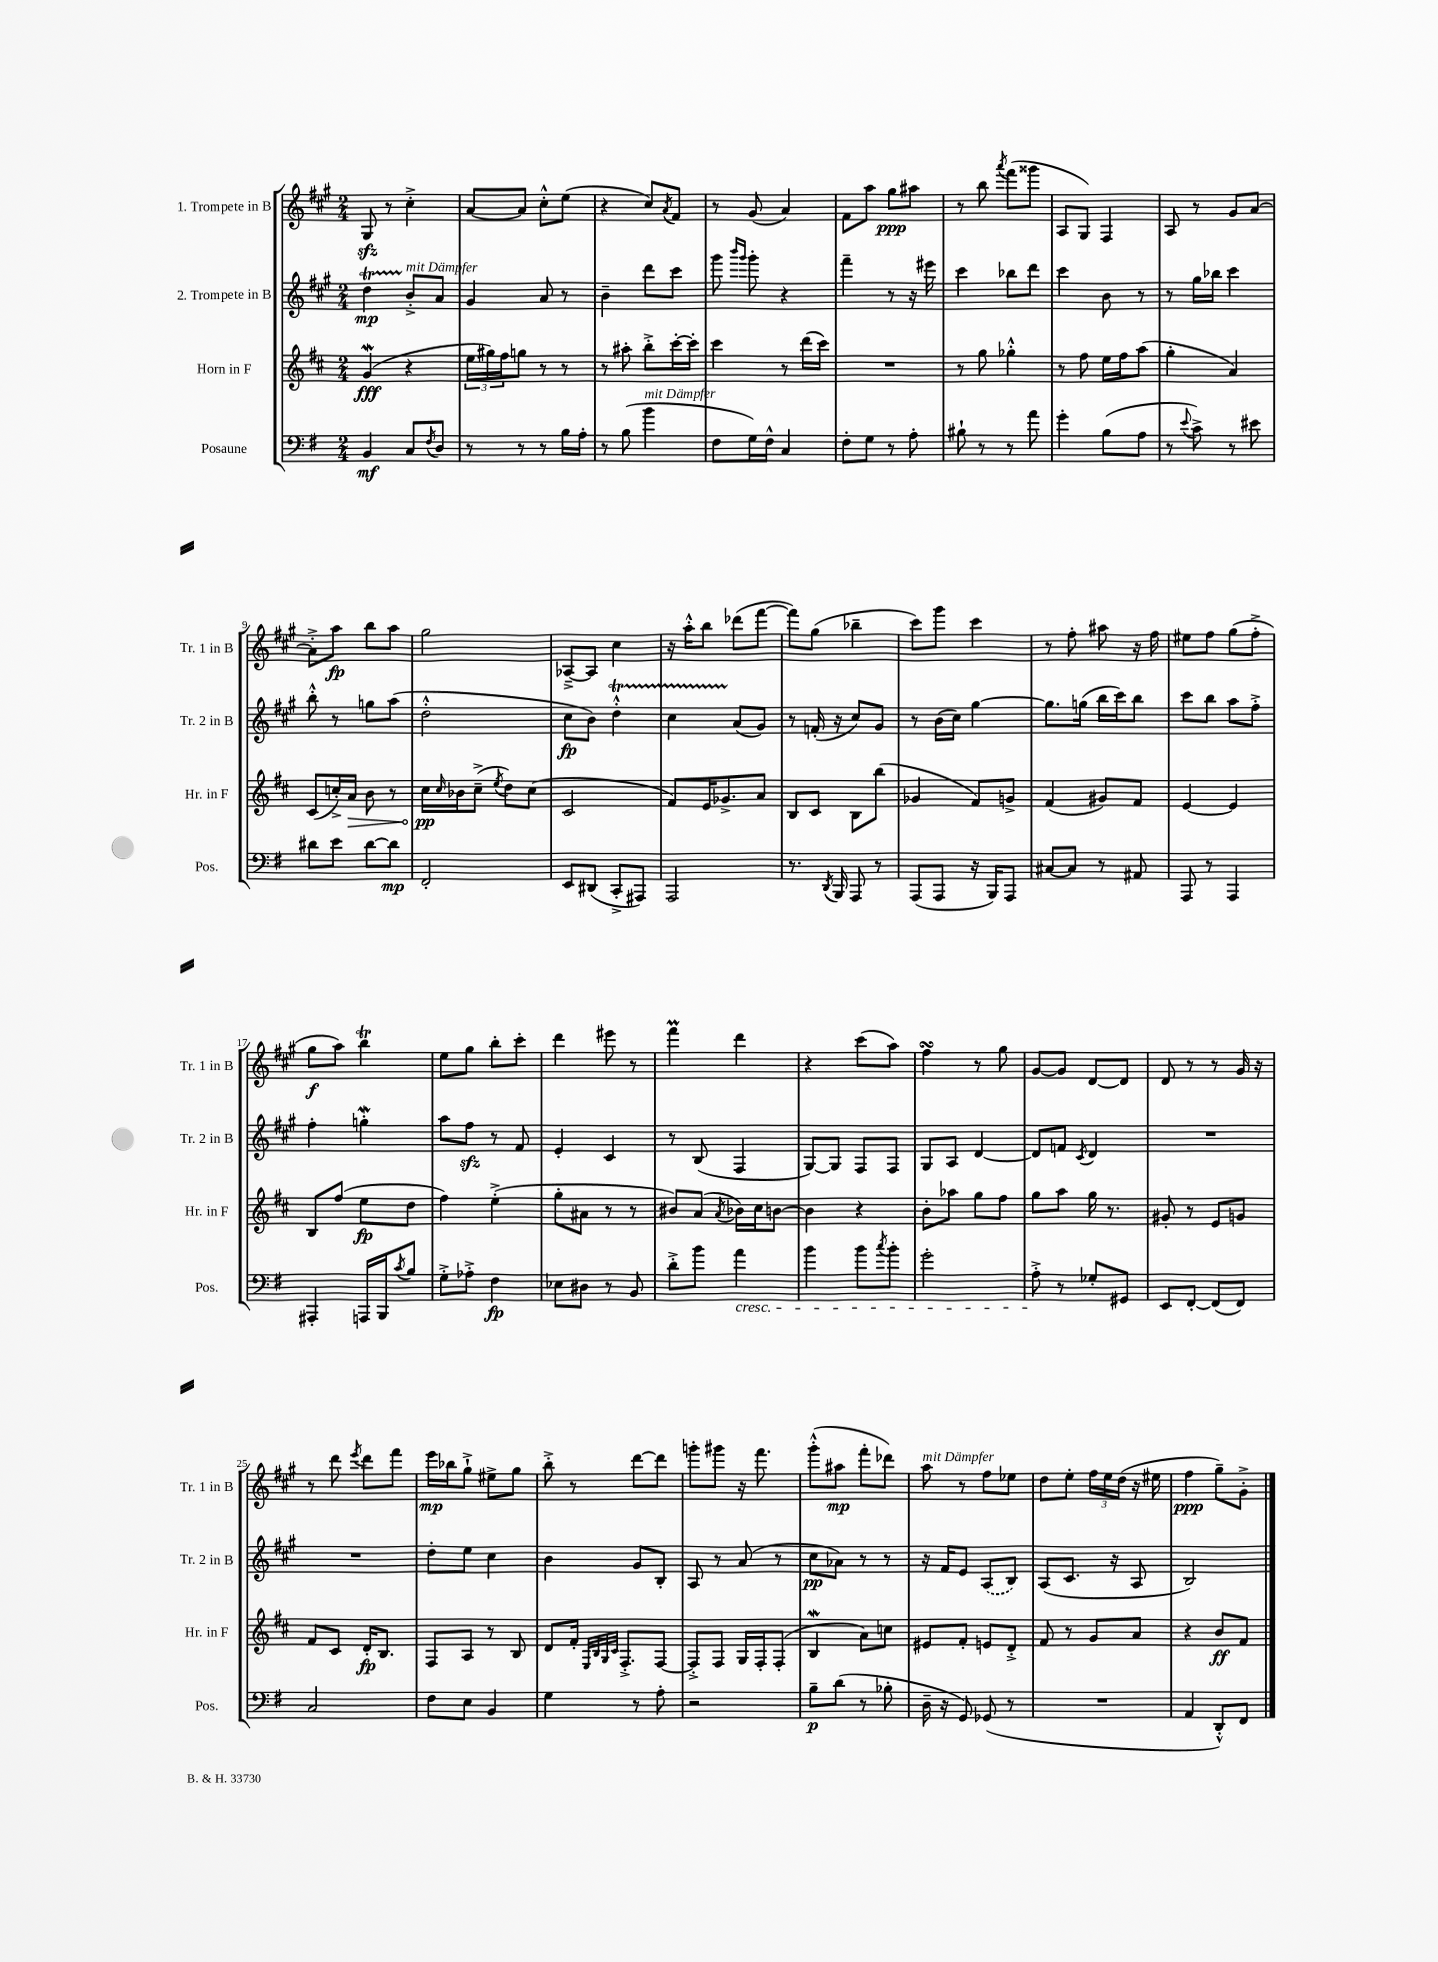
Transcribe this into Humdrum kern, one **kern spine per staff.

**kern	**dynam	**kern	**dynam	**kern	**dynam	**kern	**dynam
*part4	*part4	*part3	*part3	*part2	*part2	*part1	*part1
*staff4	*staff4	*staff3	*staff3	*staff2	*staff2	*staff1	*staff1
*I"Posaune	*	*I"Horn in F	*	*I"2. Trompete in B	*	*I"1. Trompete in B	*
*I'Pos.	*	*I'Hr. in F	*	*I'Tr. 2 in B	*	*I'Tr. 1 in B	*
*clefF4	*	*clefG2	*	*clefG2	*	*clefG2	*
*k[f#]	*	*k[f#c#]	*	*k[f#c#g#]	*	*k[f#c#g#]	*
*M2/4	*	*M2/4	*	*M2/4	*	*M2/4	*
=1	=1	=1	=1	=1	=1	=1	=1
4BB/	mf	(4gw/	fff	4ddT\	mp	8G#zz/	.
.	.	.	.	.	.	8r	.
!	!	!	!	!LO:TX:a:i:t=mit Dämpfer	!	!	!
8C/L	.	4r	.	8b'^/L	.	4cc#'^\	.
8qF#/	.	.	.	.	.	.	.
8D/J	.	.	.	8a/J	.	.	.
=2	=2	=2	=2	=2	=2	=2	=2
8r	.	24ee\LL	.	4g#/	.	[8a/L	.
.	.	24gg#X\)	.	.	.	.	.
.	.	24ff#\J	.	.	.	.	.
8r	.	8ggn\J	.	.	.	8a/J]	.
8r	.	8r	.	8a/	.	8cc#'^^\L	.
16B\LL	.	8r	.	8r	.	(8ee\J	.
16A'\JJ	.	.	.	.	.	.	.
=3	=3	=3	=3	=3	=3	=3	=3
8r	.	8r	.	4b~\	.	4r	.
(8B\	.	8aa#X'\	.	.	.	.	.
!LO:TX:a:i:t=mit Dämpfer	!	!	!	!	!	!	!
4b\	.	8bb'^\L	.	8ddd\L	.	8cc#/L)	.
.	.	.	.	.	.	8qa/	.
.	.	[16ccc#'\L	.	8ccc#\J	.	8f#/J	.
.	.	16ccc#'\JJ]	.	.	.	.	.
=4	=4	=4	=4	=4	=4	=4	=4
8F#\L	.	4ccc#\	.	8ggg#\	.	8r	.
.	.	.	.	16qqbbb/LL	.	.	.
.	.	.	.	16qqggg#/JJ	.	.	.
16G\L)	.	.	.	8ggg#'\	.	(8g#/	.
16F#^^\JJ	.	.	.	.	.	.	.
4C/	.	8r	.	4r	.	4a/)	.
.	.	(16ddd\LL	.	.	.	.	.
.	.	16ccc#\JJ)	.	.	.	.	.
=5	=5	=5	=5	=5	=5	=5	=5
8F#'\L	.	2r	.	4fff#~\	.	8f#\L	.
8G\J	.	.	.	.	.	8aa\J	.
8r	.	.	.	8r	.	8gg#\L	ppp
8A'\	.	.	.	16r	.	8aa#X\J	.
.	.	.	.	16eee#X\	.	.	.
=6	=6	=6	=6	=6	=6	=6	=6
8B#X`\	.	8r	.	4ccc#\	.	8r	.
8r	.	8gg\	.	.	.	8bb\	.
.	.	.	.	.	.	8qaaa/	.
8r	.	4gg-X'^^\	.	8bb-X\L	.	(8fff#\L	.
8a\	.	.	.	8ddd\J	.	8ggg##X\J	.
=7	=7	=7	=7	=7	=7	=7	=7
4g'\	.	8r	.	4ccc#\	.	8A/L	.
.	.	8ff#\	.	.	.	8G#/J)	.
(8B\L	.	16ee\LL	.	8b\	.	4F#/	.
.	.	16ff#\J	.	.	.	.	.
8A\J	.	(8aa\J	.	8r	.	.	.
=8	=8	=8	=8	=8	=8	=8	=8
8r	.	4gg'\	.	8r	.	8A/	.
8qqe/	.	.	.	.	.	.	.
8c^\)	.	.	.	16gg#\LL	.	8r	.
.	.	.	.	16bb-X\JJ	.	.	.
8r	.	4a/)	.	4ccc#\	.	8g#/L	.
8e#X\	.	.	.	.	.	[8a/J	.
!!LO:LB:g=z
=9	=9	=9	=9	=9	=9	=9	=9
8d#X\L	.	(8c#/L	.	8bb'^^\	.	8a'^\L]	.
8e\J	.	16ccn'^/L)	.	8r	.	8aa\J	fp
!	!	!	!LO:HP:b	!	!	!	!
.	.	16a/JJ	>	.	.	.	.
[8d#\L	.	8b\	.	8ggn\L	.	8bb\L	.
8d#\J]	mp	8r	.	(8aa\J	.	8aa\J	.
=10	=10	=10	=10	=10	=10	=10	=10
2FF#'/	.	16cc#\LL	pp	2dd'^^\	.	2gg#\	.
.	.	16qqcc#/	.	.	.	.	.
.	.	16b-X\J	]	.	.	.	.
.	.	(8cc#~^\J	.	.	.	.	.
.	.	8qee/	.	.	.	.	.
.	.	8dd\L)	.	.	.	.	.
.	.	(8cc#\J	.	.	.	.	.
=11	=11	=11	=11	=11	=11	=11	=11
8EE/L	.	2c#/	.	8cc#\L	fp	[8A-X~^/L	.
(8DD#X/J	.	.	.	8b\J)	.	8A-/J]	.
8CC'^/L	.	.	.	4ddT'^^\	.	4cc#\	.
8AAA#X/J)	.	.	.	.	.	.	.
=12	=12	=12	=12	=12	=12	=12	=12
2AAA/	.	8f#/L)	.	4cc#TTT\	.	16r	.
.	.	.	.	.	.	16aa'^^\KL	.
.	.	16e/K	.	.	.	8bb\J	.
.	.	8.g-X^/	.	.	.	.	.
.	.	.	.	(8a/L	.	(8ddd-X\L	.
.	.	8a/J	.	8g#/J)	.	[8fff#\J	.
=13	=13	=13	=13	=13	=13	=13	=13
8.r	.	8B/L	.	8r	.	8fff#\L])	.
.	.	8c#/J	.	(16fn'/	.	(8gg#\J	.
8qDD/	.	.	.	.	.	.	.
16BBB/	.	.	.	16r	.	.	.
8AAA/	.	8B\L	.	8cc#/L)	.	4bb-X~\	.
8r	.	(8bb\J	.	8g#/J	.	.	.
=14	=14	=14	=14	=14	=14	=14	=14
(8AAA/L	.	4g-X/	.	8r	.	8ccc#\L)	.
8AAA/J	.	.	.	(16b\LL	.	8ggg#\J	.
.	.	.	.	16cc#\JJ)	.	.	.
16r	.	8f#/L)	.	[4gg#\	.	4ccc#\	.
16BBB/KL)	.	.	.	.	.	.	.
8AAA/J	.	8gn^/J	.	.	.	.	.
=15	=15	=15	=15	=15	=15	=15	=15
[8C#X/L	.	(4f#/	.	8.gg#\L]	.	8r	.
8C#/J]	.	.	.	.	.	8ff#'\	.
.	.	.	.	(16ggn\Jk	.	.	.
8r	.	8g#X/L)	.	16bb\LL	.	8aa#X\	.
.	.	.	.	16ccc#\J)	.	.	.
8AA#X/	.	8f#/J	.	8bb\J	.	16r	.
.	.	.	.	.	.	16ff#\	.
=16	=16	=16	=16	=16	=16	=16	=16
8AAA/	.	[4e/	.	8ccc#\L	.	8ee#X\L	.
8r	.	.	.	8bb\J	.	8ff#\J	.
4AAA/	.	4e/]	.	8aa\L	.	(8gg#\L	.
.	.	.	.	8ff#'^\J	.	8ff#'^\J	.
!!LO:LB:g=z
=17	=17	=17	=17	=17	=17	=17	=17
4AAA#X'/	.	8B/L	.	4ff#'\	.	8gg#\L	f
.	.	(8ff#/J	.	.	.	8aa\J)	.
16AAAn/LL	.	8ee\L	fp	4ggnw'\	.	4bbT\	.
16BBB/J	.	.	.	.	.	.	.
8qc/	.	.	.	.	.	.	.
8B/J	.	8dd\J	.	.	.	.	.
=18	=18	=18	=18	=18	=18	=18	=18
8G'^\L	.	4ff#\)	.	8aa\L	.	8ee\L	.
8A-X'^\J	.	.	.	8ff#zz\J	.	8gg#\J	.
4F#\	fp	(4ee'^\	.	8r	.	8bb'\L	.
.	.	.	.	8f#/	.	8ccc#'\J	.
=19	=19	=19	=19	=19	=19	=19	=19
8E-X\L	.	8gg'\L	.	4e'/	.	4ddd\	.
8D#X\J	.	8a#X\J	.	.	.	.	.
8r	.	8r	.	4c#/	.	8eee#X\	.
8BB/	.	8r	.	.	.	8r	.
=20	=20	=20	=20	=20	=20	=20	=20
8d'^\L	.	8b#X/L)	.	8r	.	4fff#M\	.
8b\J	.	(8a/J	.	(8B/	.	.	.
.	.	8qa/	.	.	.	.	.
!LO:TX:b:i:t=cresc.	!	!	!	!	!	!	!
4a\	.	16b-X\LL)	.	4F#/	.	4ddd\	.
.	.	16cc#\J	.	.	.	.	.
.	.	[8bn\J	.	.	.	.	.
=21	=21	=21	=21	=21	=21	=21	=21
4b\	.	4b\]	.	[8G#/L)	.	4r	.
.	.	.	.	8G#/J]	.	.	.
8b\L	.	4r	.	8F#/L	.	(8ccc#\L	.
8qcc/	.	.	.	.	.	.	.
8b'\J	.	.	.	8F#/J	.	8aa\J)	.
=22	=22	=22	=22	=22	=22	=22	=22
2g'\	.	8b'\L	.	8G#/L	.	4ff#sSSS\	.
.	.	8aa-X\J	.	8A/J	.	.	.
.	.	8gg\L	.	[4d/	.	8r	.
.	.	8ff#\J	.	.	.	8gg#\	.
=23	=23	=23	=23	=23	=23	=23	=23
8A'^\	.	8gg\L	.	8d/L]	.	[8g#/L	.
8r	.	8aa\J	.	8fn/J	.	8g#/J]	.
.	.	.	.	8qc#/	.	.	.
8G-X'/L	.	16gg\	.	4d/	.	[8d/L	.
.	.	8.r	.	.	.	.	.
8GG#X/J	.	.	.	.	.	8d/J]	.
=24	=24	=24	=24	=24	=24	=24	=24
8EE/L	.	8g#X'/	.	2r	.	8d/	.
[8FF#'/J	.	8r	.	.	.	8r	.
(8FF#/L]	.	8e/L	.	.	.	8r	.
8FF#/J)	.	8gn/J	.	.	.	16g#/	.
.	.	.	.	.	.	16r	.
!!LO:LB:g=z
=25	=25	=25	=25	=25	=25	=25	=25
2C/	.	8f#/L	.	2r	.	8r	.
.	.	8c#/J	.	.	.	8ddd\	.
.	.	.	.	.	.	8qeee/	.
.	.	16d'/KL	fp	.	.	8ddd\L	.
.	.	8.B/J	.	.	.	.	.
.	.	.	.	.	.	8fff#\J	.
=26	=26	=26	=26	=26	=26	=26	=26
8F#\L	.	8F#/L	.	8dd'\L	.	16eee\LL	mp
.	.	.	.	.	.	16bb-X\J	.
8E\J	.	8A/J	.	8ee\J	.	8gg#`^\J	.
4BB/	.	8r	.	4cc#\	.	8ee#X^\L	.
.	.	8B/	.	.	.	8gg#\J	.
=27	=27	=27	=27	=27	=27	=27	=27
4G\	.	8d/L	.	4b\	.	8bb'^\	.
.	.	16f#'/Jk	.	.	.	8r	.
.	.	32qqE/LLL	.	.	.	.	.
.	.	32qqB/	.	.	.	.	.
.	.	32qqG/	.	.	.	.	.
.	.	32qqc#/JJJ	.	.	.	.	.
.	.	8.F#'^/L	.	.	.	.	.
8r	.	.	.	8g#/L	.	[8ddd\L	.
8A'\	.	[8F#/J	.	8B'/J	.	8ddd\J]	.
=28	=28	=28	=28	=28	=28	=28	=28
2r	.	8F#'^/L]	.	8A/	.	8gggn'\L	.
.	.	8F#/J	.	8r	.	8ggg#X\J	.
.	.	16G/LL	.	(8a/	.	16r	.
.	.	16F#'/J	.	.	.	8.fff#\	.
.	.	(8F#'/J	.	8r	.	.	.
=29	=29	=29	=29	=29	=29	=29	=29
8B~\L	p	4BW/	.	8cc#\L	pp	(8ggg#'^^\L	.
(8d\J	.	.	.	8a-X\J)	.	8aa#X\J	mp
8r	.	8a\L)	.	8r	.	8fff#'\L	.
8B-X'\	.	8ccn\J	.	8r	.	8ddd-X\J)	.
=30	=30	=30	=30	=30	=30	=30	=30
!	!	!	!	!	!	!LO:TX:a:i:t=mit Dämpfer	!
16D~\	.	8e#X/L	.	16r	.	8aa\	.
16r	.	.	.	16f#/KL	.	.	.
8GG/)	.	8f#'/J	.	8e/J	.	8r	.
(8GG-X/	.	8en/L	.	(8A/L	.	8ff#\L	.
8r	.	8d'^/J	.	8B/J)	.	8ee-X\J	.
=31	=31	=31	=31	=31	=31	=31	=31
2r	.	8f#/	.	(8A/L	.	8dd\L	.
.	.	8r	.	8.c#/J	.	8ee'\J	.
.	.	8g/L	.	.	.	24ff#\LL	.
.	.	.	.	.	.	24ee\	.
.	.	.	.	16r	.	.	.
.	.	.	.	.	.	(24dd\JJ	.
.	.	8a/J	.	8A/	.	16r	.
.	.	.	.	.	.	16ee#X\	.
=32	=32	=32	=32	=32	=32	=32	=32
4AA/	.	4r	.	2B/)	.	4ff#\	ppp
8DD'^^/L)	.	8b/L	ff	.	.	8gg#~\L)	.
8FF#/J	.	8f#/J	.	.	.	8g#'^\J	.
==	==	==	==	==	==	==	==
*-	*-	*-	*-	*-	*-	*-	*-
